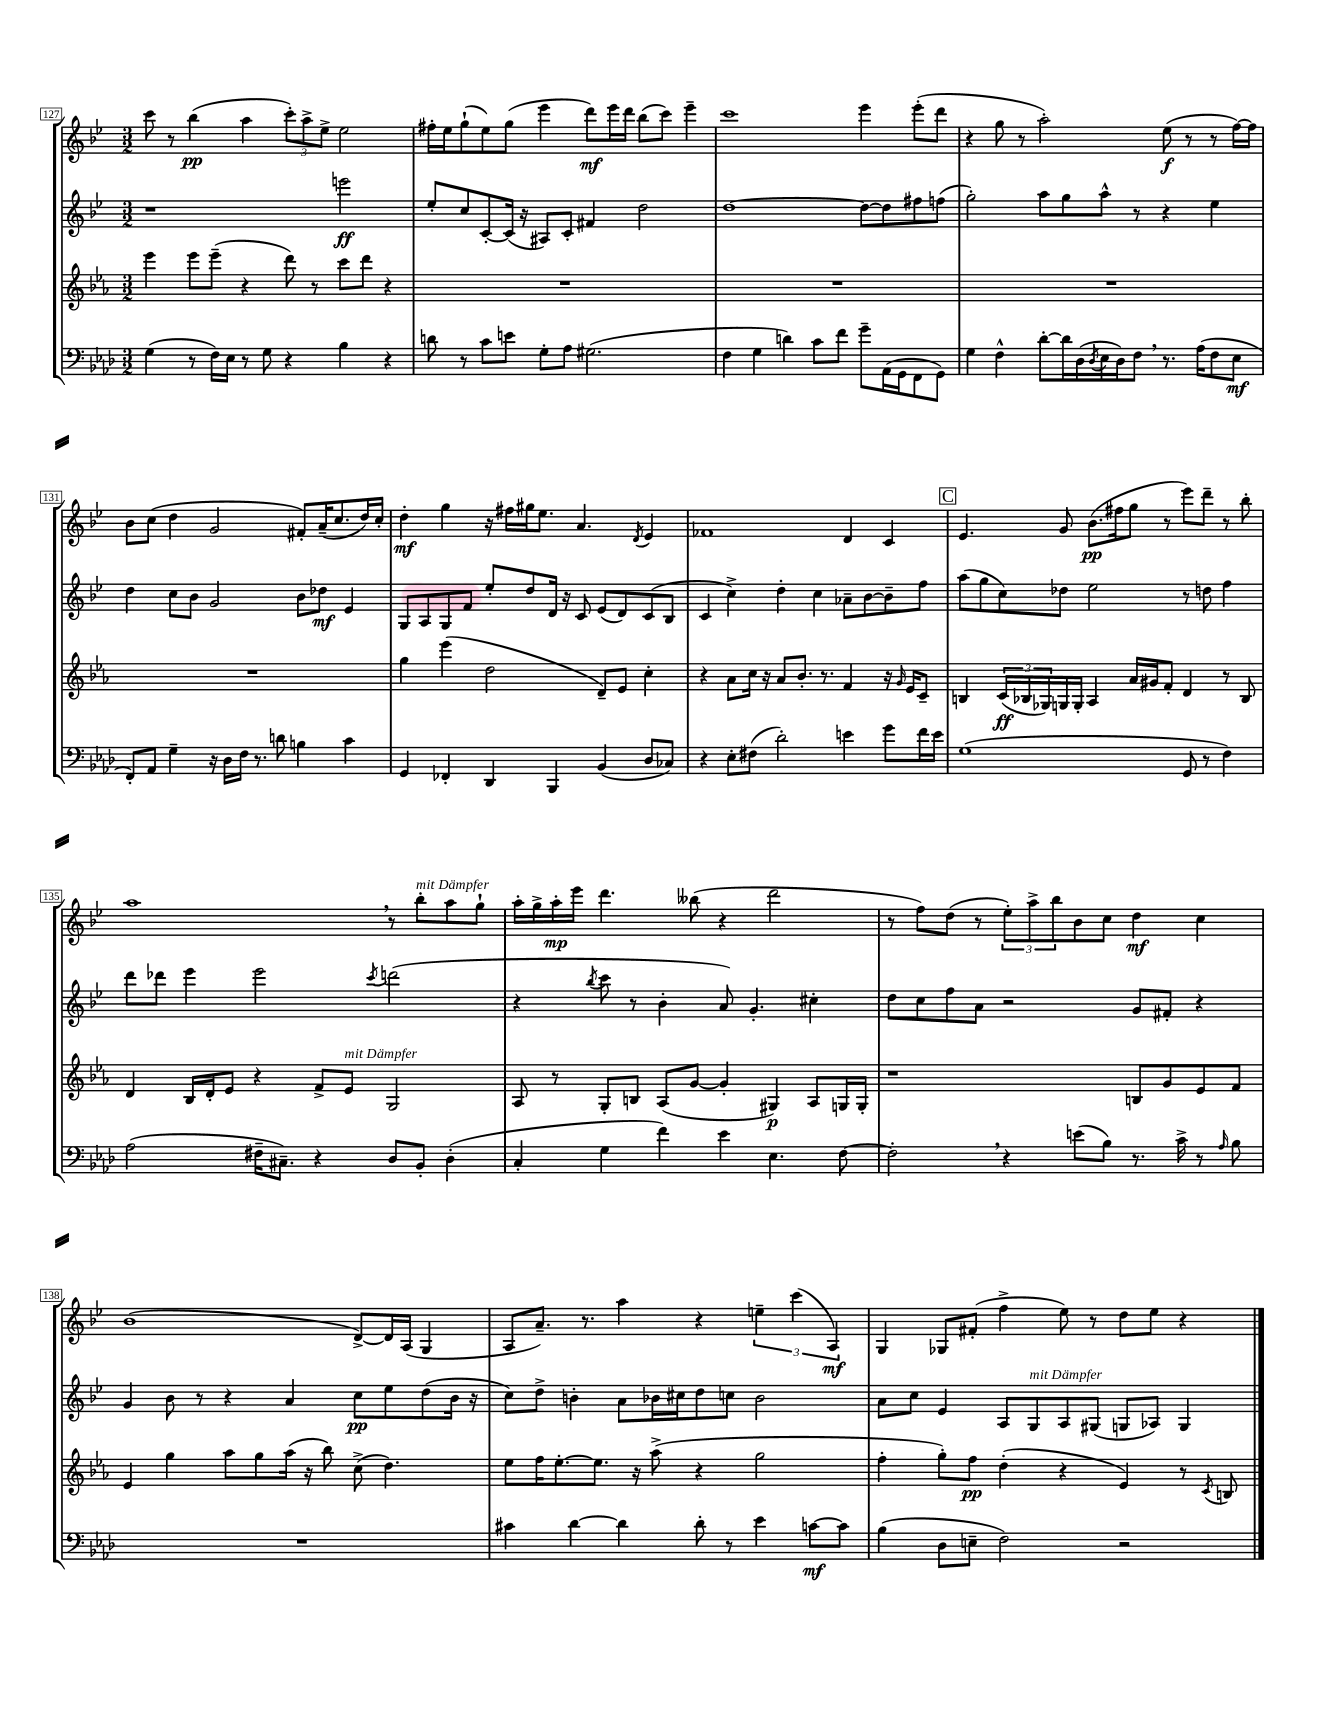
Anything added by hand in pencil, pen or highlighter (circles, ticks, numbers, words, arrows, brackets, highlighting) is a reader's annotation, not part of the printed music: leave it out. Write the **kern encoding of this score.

**kern	**kern	**kern	**kern
*staff4	*staff3	*staff2	*staff1
*clefF4	*clefG2	*clefG2	*clefG2
*k[b-e-a-d-]	*k[b-e-a-]	*k[b-e-]	*k[b-e-]
*M3/2	*M3/2	*M3/2	*M3/2
(4G	4eee-	1r	8ccc
.	.	.	8r
8r	8eee-	.	(4bb-
16F)	(8eee-~	.	.
16E-	.	.	.
8r	4r	.	4aa
8G	.	.	.
4r	8ddd)	.	12ccc')
.	.	.	12aa^
.	8r	.	.
.	.	.	12ee-^
4B-	8ccc	2eee	2ee-
.	8ddd	.	.
4r	4r	.	.
=	=	=	=
8d	1.r	8ee-'	16ff#'
.	.	.	16ee-
8r	.	8cc	(8gg`
8c	.	[8c'	8ee-)
8e	.	(16c]	(8gg
.	.	16r	.
8G'	.	8A#)	4eee-
8A-	.	8c'	.
(2.G#	.	4f#	8ddd)
.	.	.	16eee-
.	.	.	16ddd
.	.	2dd	(8bb-
.	.	.	8ccc)
.	.	.	4eee-~
=	=	=	=
4F	1.r	[1dd	1ccc
4G	.	.	.
4d)	.	.	.
8c	.	.	.
8f	.	.	.
8g~	.	8dd_	4eee-
(16AA-	.	8dd]	.
16GG	.	.	.
8FF	.	8ff#	(8eee-'
8GG)	.	(8ff	8ddd
=	=	=	=
4G	1.r	2gg')	4r
4F^^	.	.	8gg
.	.	.	8r
[8d-'	.	8aa	2aa')
16d-]	.	8gg	.
(16D-	.	.	.
8qD-	.	.	.
16E-	.	8aa^^	.
16D-)	.	.	.
8F	.	8r	.
8.r	.	4r	(8ee-
.	.	.	8r
(16A-	.	.	.
8F	.	4ee-	8r
8E-	.	.	[16ff)
.	.	.	16ff]
=	=	=	=
8FF')	1.r	4dd	8b-
8AA-	.	.	(8cc
4G~	.	8cc	4dd
.	.	8b-	.
16r	.	2g	2g
16D-	.	.	.
16F	.	.	.
8.r	.	.	.
8d	.	.	.
4B	.	8b-	8f#')
.	.	8dd-	(16a~
.	.	.	8.cc
4c	.	4e-	.
.	.	.	16dd)
.	.	.	16cc'
=	=	=	=
4GG	4gg	8G	4dd'
.	.	8A	.
4FF-'	(4eee-	8G	4gg
.	.	8f	.
4DD-	2dd	8ee-'	16r
.	.	.	16ff#
.	.	8dd	16gg#
.	.	.	8.ee-
4BBB-	.	16d	.
.	.	16r	.
.	.	8c	4.a
(4BB-	8d~)	(8e-	.
.	8e-	8d)	.
.	.	.	8qd
8D-	4cc'	(8c	4e-
8C-)	.	8B-	.
=	=	=	=
4r	4r	4c	1f-
8E-'	8a-	4cc^)	.
(8F#	16cc	.	.
.	16r	.	.
2d-')	8a-	4dd'	.
.	8.b-'	.	.
.	.	4cc	.
.	8.r	.	.
4e	4f	8a-~	4d
.	.	[8b-	.
8g	16r	8b-~]	4c
.	16qqg	.	.
.	16e-	.	.
16f	8c~	8ff	.
16e	.	.	.
=	=	=	=
(1G	4B	(8aa	4.e-
.	.	8gg	.
.	(24c	8cc)	.
.	24B-	.	.
.	24G-)	.	.
.	16G	8dd-	8g
.	16G'	.	.
.	4A-	2ee-	(8.b-
.	.	.	16ff#
.	16a-	.	8gg
.	16g#	.	.
.	8f'	.	8r
8GG	4d	8r	8eee-)
8r	.	8dd	8ddd~
4F)	8r	4ff	8r
.	8B-	.	8bb-'
=	=	=	=
(2A-	4d	8ddd	1aa
.	.	8ddd-	.
.	16B-	4eee-	.
.	16d'	.	.
.	8e-	.	.
16F#~	4r	2eee-	.
8.C#~)	.	.	.
4r	8f^	.	.
.	8e-	.	.
.	.	8qccc	.
8D-	2G	(2ddd	8r
8BB-'	.	.	8bb-'
(4D-'	.	.	8aa
.	.	.	8gg`
=	=	=	=
4C'	8A-	4r	16aa'
.	.	.	16gg^
.	8r	.	16aa'
.	.	.	16eee-
.	.	8qbb-	.
4G	8G'	8ccc	4.ddd
.	8B	8r	.
4f)	(8A-	4b-'	.
.	[8g	.	(8bb--
4e-	4g']	8a)	4r
.	.	4.g'	.
4.E-	4G#)	.	2ddd
.	8A-	4cc#'	.
[8F	16G	.	.
.	16G'	.	.
=	=	=	=
2F']	1r	8dd	8r
.	.	8cc	8ff)
.	.	8ff	(8dd
.	.	8a	8r
4r	.	2r	12ee-')
.	.	.	12aa^
.	.	.	12bb-
(8e	.	.	8b-
8B-)	.	.	8cc
8.r	8B	8g	4dd
.	8g	8f#'	.
16c^	.	.	.
8r	8e-	4r	4cc
16qqA-	.	.	.
8B-	8f	.	.
=	=	=	=
1.r	4e-	4g	(1b-
.	4gg	8b-	.
.	.	8r	.
.	8aa-	4r	.
.	8gg	.	.
.	(16aa-	4a	.
.	16r	.	.
.	8bb-)	.	.
.	(8cc^	8cc	[8d^)
.	4.dd)	8ee-	16d]
.	.	.	(16A
.	.	(8dd	4G
.	.	16b-	.
.	.	16r	.
=	=	=	=
4c#	8ee-	8cc)	8A
.	16ff	8dd^	8.a~)
.	[8.ee-'	.	.
[4d-	.	4b'	.
.	.	.	8.r
.	8.ee-]	.	.
4d-]	.	8a	4aa
.	16r	.	.
.	(8aa-^	16b-	.
.	.	16cc#	.
8d-'	4r	8dd	4r
8r	.	8cc	.
4e-	2gg	2b-	6ee~
.	.	.	(6ccc
[8c	.	.	.
.	.	.	6A)
8c]	.	.	.
=	=	=	=
(4B-	4ff'	8a	4G
.	.	8cc	.
8D-	8gg')	4e-	8G-
8E~	8ff	.	(8f#'
2F)	(4dd'	8A	4ff^
.	.	8G	.
.	4r	8A	8ee-)
.	.	(8G#	8r
2r	4e-)	8G	8dd
.	.	8A-)	8ee-
.	8r	4G	4r
.	8qc	.	.
.	8B	.	.
==	==	==	==
*-	*-	*-	*-
